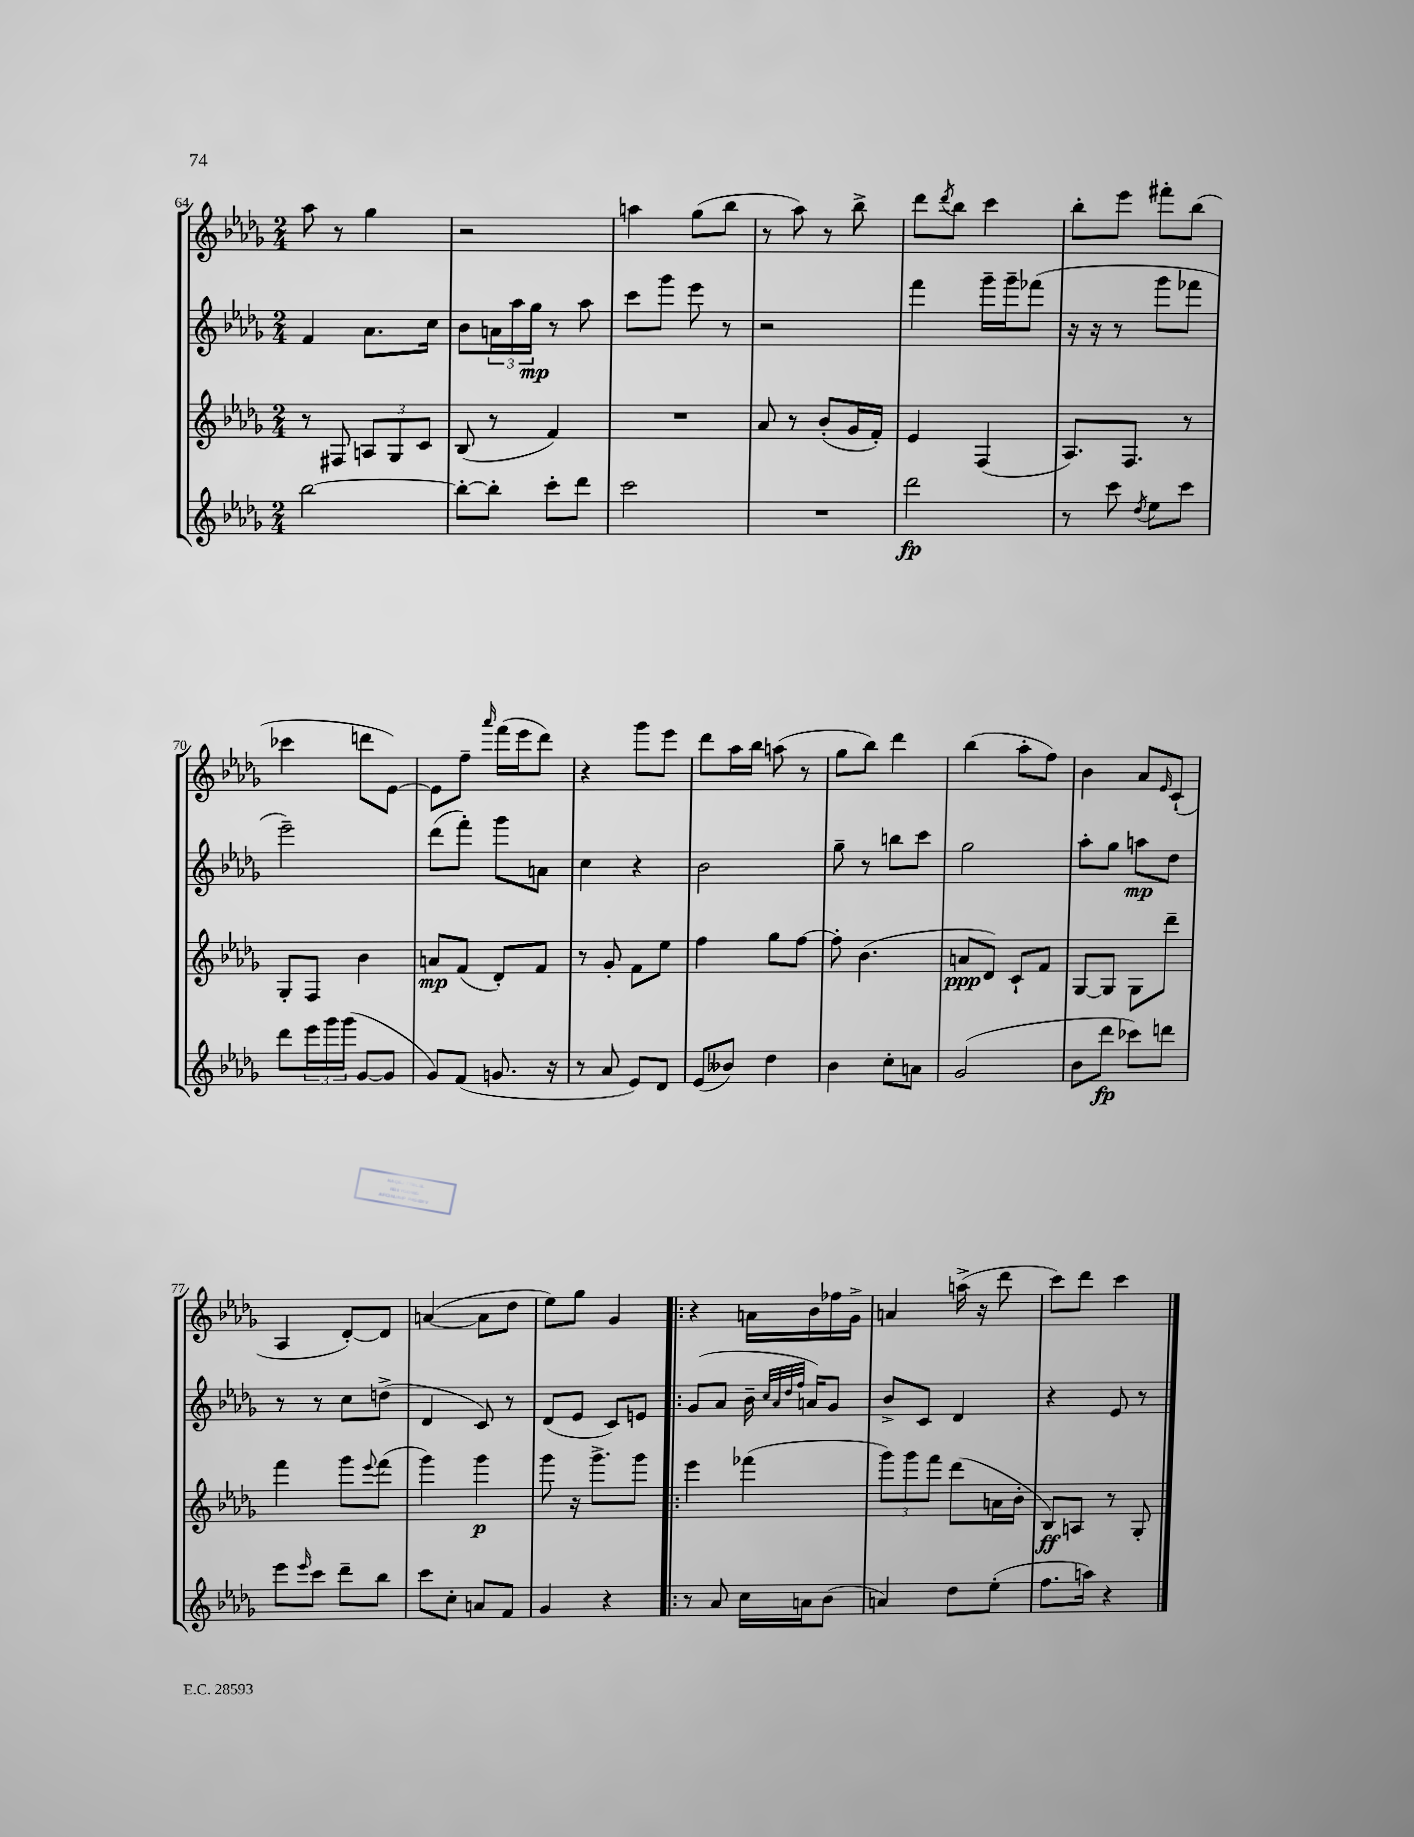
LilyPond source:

<<
\new StaffGroup <<
\new Staff = "s0" {
    \clef treble \key des \major \numericTimeSignature \time 2/4
    aes''8 r8 ges''4 |
    r2 |
    a''4 ges''8( bes''8 |
    r8 aes''8) r8 bes''8-> |
    des'''8 \acciaccatura { des'''8 } bes''8 c'''4 |
    bes''8-. ees'''8 fis'''8-. bes''8( |
    ces'''4 d'''8 ees'8~) |
    ees'8 f''8-- \grace { aes'''16 } f'''16( ees'''16 des'''8) |
    r4 ges'''8 ees'''8 |
    des'''8 aes''16 bes''16 a''8( r8 |
    ges''8 bes''8) des'''4 |
    bes''4( aes''8-. f''8) |
    bes'4 aes'8 \grace { ees'16 } c'8-!( |
    aes4 des'8~-.) des'8 |
    a'4~( a'8 des''8 |
    ees''8) ges''8 ges'4 |
    \bar ".|:" r4 a'16 bes'16 fes''16 ges'16-> |
    a'4 a''16->( r16 des'''8 |
    c'''8) des'''8 c'''4 \bar "|." |
}
\new Staff = "s1" {
    \clef treble \key des \major \numericTimeSignature \time 2/4
    f'4 aes'8. c''16 |
    bes'8 \tuplet 3/2 { a'16 aes''16 ges''16\mp } r8 aes''8 |
    c'''8 ges'''8 ees'''8 r8 |
    r2 |
    f'''4 ges'''16-- ges'''16-- fes'''8( |
    r16 r16 r8 ges'''8 fes'''8 |
    ees'''2--) |
    des'''8( f'''8-.) ges'''8 a'8 |
    c''4 r4 |
    bes'2 |
    ges''8-- r8 b''8 c'''8 |
    ges''2 |
    aes''8-. ges''8 a''8\mp des''8 |
    r8 r8 c''8 d''8->( |
    des'4 c'8) r8 |
    des'8( ees'8 c'8) e'8 |
    \bar ".|:" ges'8( aes'8 bes'16-- \grace { c''32 aes'32 des''32 f''32 } a'16) ges'8 |
    bes'8-> c'8 des'4 |
    r4 ees'8 r8 \bar "|." |
}
\new Staff = "s2" {
    \clef treble \key des \major \numericTimeSignature \time 2/4
    r8 fis8 \tuplet 3/2 { a8 ges8 c'8 } |
    bes8( r8 f'4) |
    R2 |
    aes'8 r8 bes'8-.( ges'16 f'16-.) |
    ees'4 f4( |
    aes8.) f8. r8 |
    ges8-. f8 bes'4 |
    a'8\mp f'8( des'8-.) f'8 |
    r8 ges'8-. f'8 ees''8 |
    f''4 ges''8 f''8~ |
    f''8-. bes'4.( |
    a'8\ppp des'8) c'8-! f'8 |
    ges8~ ges8 ges8 des'''8-- |
    f'''4 ges'''8 \appoggiatura { ees'''8 } f'''8( |
    ges'''4) ges'''4\p |
    ges'''8 r16 ges'''8.-> ges'''8 |
    \bar ".|:" ees'''4 fes'''4( |
    \tuplet 3/2 { ges'''8) ges'''8 f'''8 } des'''8( a'16 bes'16-. |
    bes8\ff) a8 r8 ges8-. \bar "|." |
}
\new Staff = "s3" {
    \clef treble \key des \major \numericTimeSignature \time 2/4
    bes''2~ |
    bes''8~-. bes''8-. c'''8-. des'''8 |
    c'''2 |
    R2 |
    des'''2\fp |
    r8 c'''8 \acciaccatura { des''8 } ees''8 c'''8 |
    des'''8 \tuplet 3/2 { ees'''16 ges'''16 ges'''16( } ges'8~ ges'8 |
    ges'8) f'8( g'8. r16 |
    r8 aes'8 ees'8) des'8 |
    ees'8( beses'8) des''4 |
    bes'4 c''8-. a'8 |
    ges'2( |
    bes'8 des'''8\fp ces'''8) d'''8 |
    ees'''8 \grace { ees'''16 } c'''8 des'''8-- bes''8 |
    c'''8 c''8-. a'8 f'8 |
    ges'4 r4 |
    \bar ".|:" r8 aes'8 c''16 a'16 bes'8( |
    a'4) des''8 ees''8-.( |
    f''8. a''16) r4 \bar "|." |
}
>>
>>
\layout { \context { \Score currentBarNumber = #64 } }
